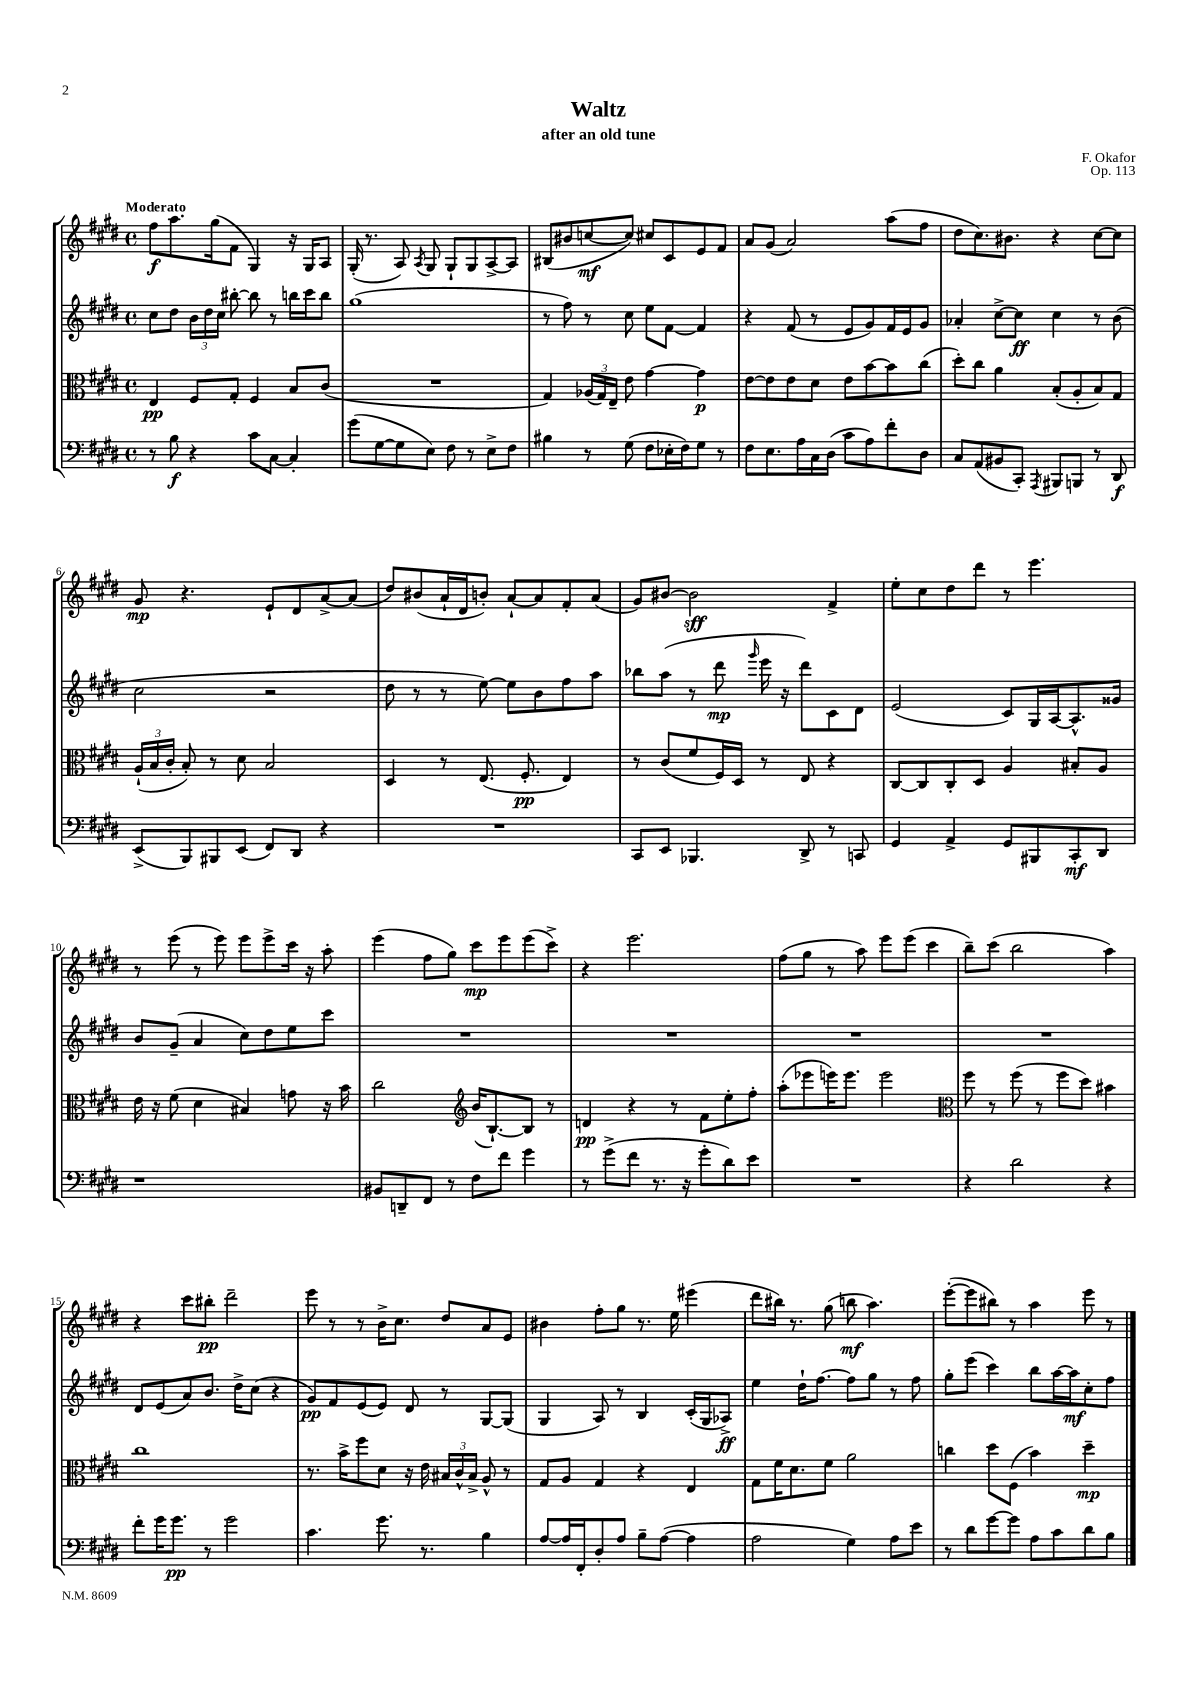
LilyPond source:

\header { title = "Waltz" composer = "F. Okafor" subtitle = "after an old tune" opus = "Op. 113" }
<<
\new StaffGroup <<
\new Staff = "s0" {
    \clef treble \key e \major \defaultTimeSignature \time 4/4 \tempo "Moderato"
    \autoBeamOff fis''8[\f a''8. gis''16( fis'8] gis4) r16 gis16[ a8] |
    gis16-.( r8. a8) \acciaccatura { a8 } gis8 gis8[-! gis8 a8~-> a8] |
    bis8[( bis'8 c''8~\mf c''8]) cis''8[ cis'8 e'8 fis'8] |
    a'8[ gis'8]( a'2) a''8[( fis''8] |
    dis''8[ cis''8.) bis'8.] r4 cis''8[~ cis''8] |
    gis'8\mp r4. e'8[-! dis'8 a'8~-> a'8]( |
    dis''8[) bis'8( a'16-! dis'16 b'8]-.) a'8[~-! a'8 fis'8-. a'8]( |
    gis'8[) bis'8]~ bis'2\sff fis'4-> |
    e''8[-. cis''8 dis''8 dis'''8] r8 e'''4. |
    r8 e'''8( r8 e'''8) e'''8[ e'''8-> cis'''16] r16 a''8-. |
    e'''4( fis''8[ gis''8]) cis'''8[\mp e'''8 e'''8( cis'''8]->) |
    r4 e'''2. |
    fis''8[( gis''8] r8 a''8) e'''8[ e'''8]( cis'''4 |
    b''8[--) cis'''8]( b''2 a''4) |
    r4 cis'''8[ bis''8]-.\pp dis'''2-- |
    e'''8 r8 r8 b'16[-> cis''8.] dis''8[ a'8 e'8] |
    bis'4 fis''8[-. gis''8] r8. e''16 eis'''4( |
    dis'''8[ bis''16]) r8. gis''8( b''8\mf a''4.) |
    e'''8[~-.( e'''8 bis''8]) r8 a''4 e'''8 r8 \bar "|." |
}
\new Staff = "s1" {
    \clef treble \key e \major \defaultTimeSignature \time 4/4
    \autoBeamOff cis''8[ dis''8] \tuplet 3/2 { b'16[ dis''16 cis''16] } bis''8~-. bis''8 r8 b''16[ cis'''16 b''8] |
    gis''1( |
    r8 fis''8) r8 cis''8 e''8[ fis'8]~ fis'4 |
    r4 fis'8( r8 e'8[ gis'8) fis'16 e'16 gis'8] |
    aes'4-. cis''8[~-> cis''8]\ff cis''4 r8 b'8( |
    cis''2 r2 |
    dis''8 r8 r8 e''8~) e''8[ b'8 fis''8 a''8] |
    bes''8[ a''8]( r8 dis'''8\mp \grace { gis'''16 } e'''16 r16 dis'''8[) cis'8 dis'8] |
    e'2( cis'8[) gis16 a16~ a8.-^ gisis'16] |
    b'8[ gis'8]--( a'4 cis''8[) dis''8 e''8 cis'''8] |
    R1 |
    R1 |
    R1 |
    R1 |
    dis'8[ e'8( a'8) b'8.] dis''16[-> cis''8]( r4 |
    gis'8[\pp) fis'8 e'8( e'8]) dis'8 r8 gis8[~ gis8]( |
    gis4 a8) r8 b4 cis'16[-.( gis16 aes8]->\ff) |
    e''4 dis''16[-! fis''8.]~ fis''8[ gis''8] r8 fis''8 |
    gis''8[-. e'''8]( cis'''4) b''8[ a''16~ a''16\mf cis''8-. fis''8] \bar "|." |
}
\new Staff = "s2" {
    \clef alto \key e \major \defaultTimeSignature \time 4/4
    \autoBeamOff e4\pp fis8[ gis8]-. fis4 b8[ cis'8]( |
    R1 |
    gis4) \tuplet 3/2 { aes16[( gis16) e16]-- } e'8 gis'4~ gis'4\p |
    e'8[~ e'8 e'8 dis'8] e'8[ b'8~ b'8 cis''8]( |
    dis''8[-.) cis''8] a'4 b8[-.( a8-. b8) gis8] |
    \tuplet 3/2 { a16[-!( b16 cis'16]-. } b8-.) r8 dis'8 b2 |
    dis4 r8 e8.( fis8.-.\pp e4) |
    r8 cis'8[( fis'8 fis16) dis16] r8 e8 r4 |
    cis8[~ cis8 cis8-. dis8] a4 bis8[-. a8] |
    e'16 r16 fis'8( dis'4 bis4) g'8 r16 b'16 |
    cis''2 \clef treble b'16[( b8.~-!) b8] r8 |
    d'4\pp r4 r8 fis'8[ e''8-. fis''8]-. |
    a''8[-.( ees'''8 e'''16) e'''8.] e'''2 |
    \clef alto fis''8 r8 fis''8( r8 fis''8[ dis''8]) bis'4 |
    cis''1 |
    r8. b'16[-> fis''8 dis'8] r16 e'16 \tuplet 3/2 { bis16[ cis'16-^ bis16]-> } a8-^ r8 |
    gis8[ a8] gis4 r4 e4 |
    gis8[ fis'16 dis'8. fis'8] a'2 |
    c''4 dis''8[ fis8]( b'4) dis''4--\mp \bar "|." |
}
\new Staff = "s3" {
    \clef bass \key e \major \defaultTimeSignature \time 4/4
    \autoBeamOff r8 b8\f r4 cis'8[ cis8]~ cis4-. |
    gis'8[( gis8~ gis8 e8]) fis8 r8 e8[-> fis8] |
    bis4 r8 gis8( fis8[ ees16-. fis16) gis8] r8 |
    fis8[ e8. a16 cis16 dis16]( cis'8[ a8) fis'8-. dis8] |
    cis8[ a,8( bis,8 cis,8]-.) \acciaccatura { a,,8 } bis,,8[ b,,8] r8 dis,8\f |
    e,8[->( b,,8) bis,,8 e,8]( fis,8[) dis,8] r4 |
    R1 |
    cis,8[ e,8] bes,,4. dis,8-> r8 c,8 |
    gis,4 a,4-> gis,8[ bis,,8 cis,8-.\mf dis,8] |
    r1 |
    bis,8[ d,8-- fis,8] r8 fis8[ fis'8] gis'4 |
    r8 gis'8[->( fis'8] r8. r16 gis'8[-. dis'8) e'8] |
    R1 |
    r4 dis'2 r4 |
    fis'8[-. gis'16 gis'8.]\pp r8 gis'2 |
    cis'4. gis'8. r8. b4 |
    a8[~ a16 fis,16-. dis8-. a8] b8[-- a8]~( a4 |
    a2 gis4) a8[ e'8] |
    r8 dis'8[ gis'8~ gis'8] a8[ cis'8 dis'8 b8] \bar "|." |
}
>>
>>
